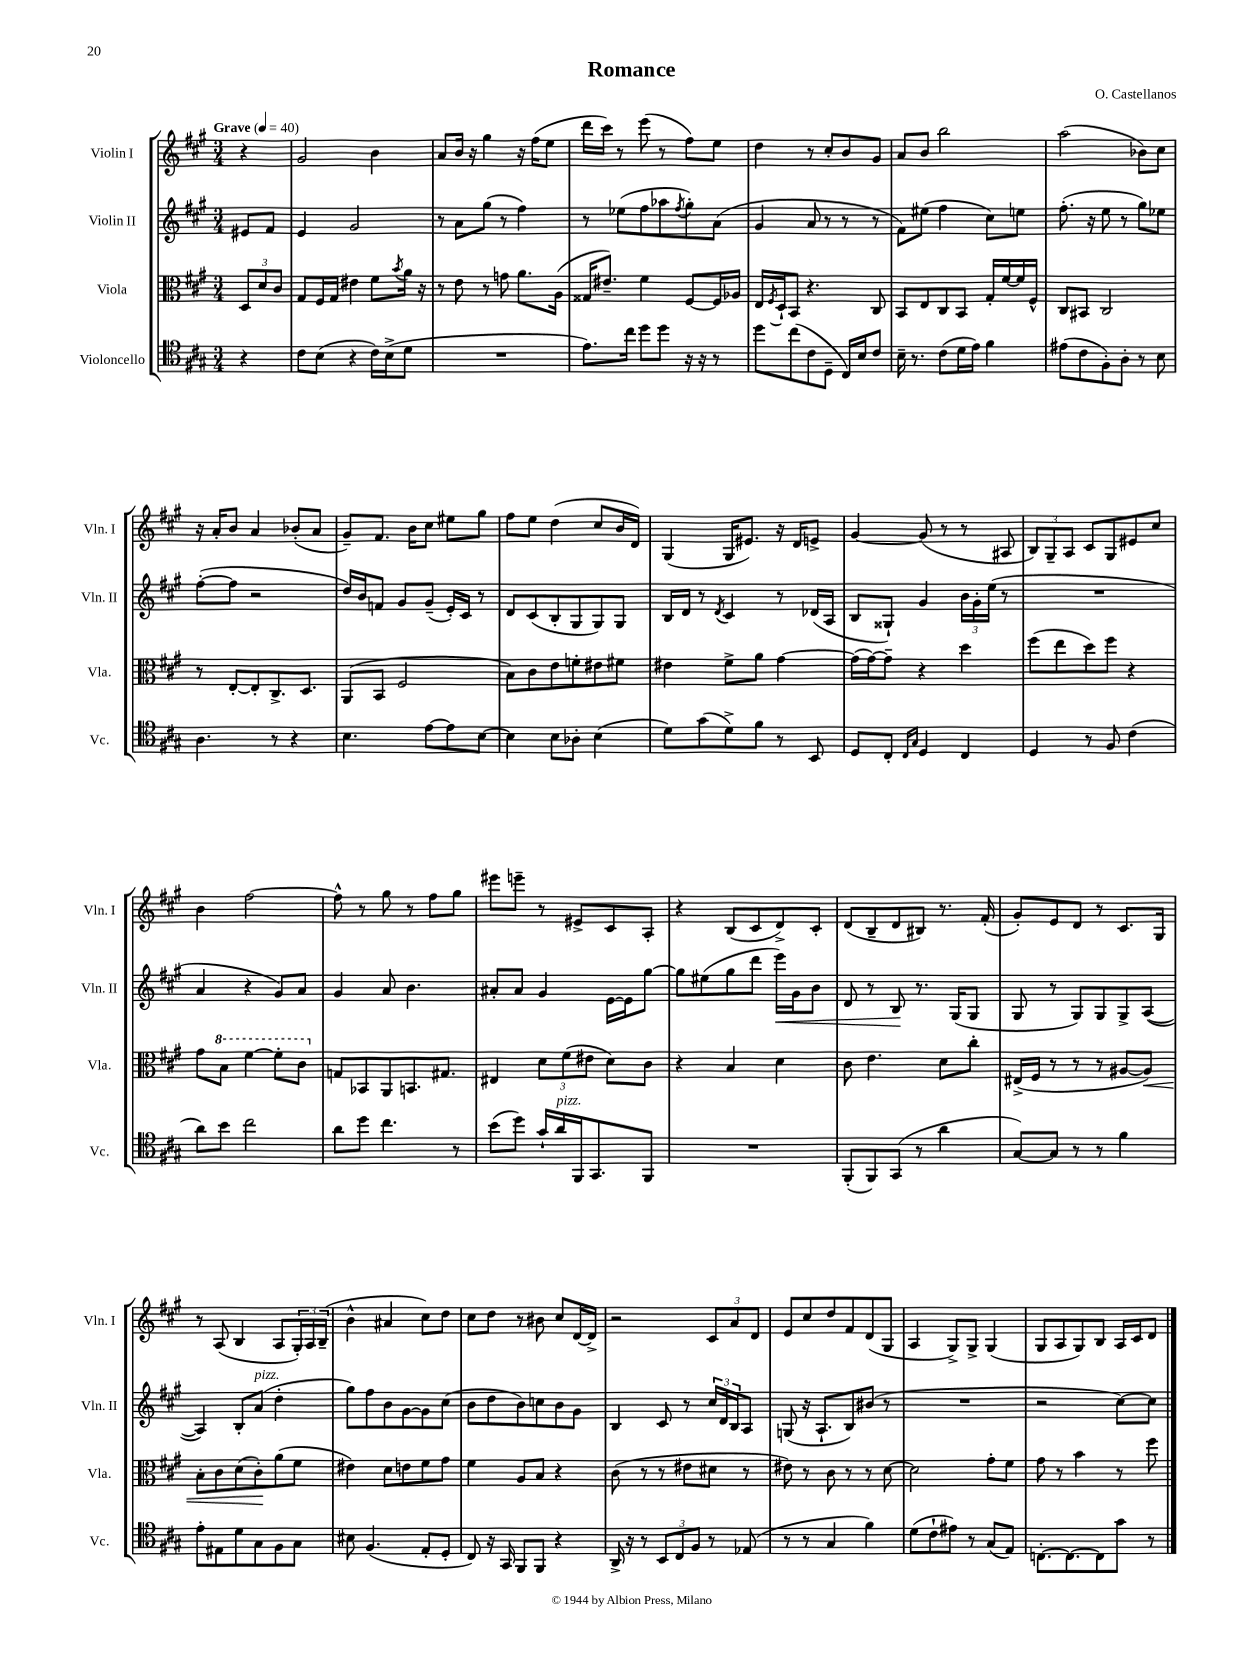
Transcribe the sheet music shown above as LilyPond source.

\header { title = "Romance" composer = "O. Castellanos" }
<<
\new StaffGroup <<
\new Staff = "s0" \with { instrumentName = "Violin I" shortInstrumentName = "Vln. I" } {
    \clef treble \key a \major \numericTimeSignature \time 3/4 \partial 4 \tempo "Grave" 4 = 40
    r4 |
    gis'2 b'4 |
    a'8 b'16 r16 gis''4 r16 fis''16( e''8 |
    d'''16 cis'''16) r8 e'''8( r8 fis''8) e''8 |
    d''4 r8 cis''8-. b'8 gis'8 |
    a'8 b'8 b''2 |
    a''2( bes'8) cis''8 |
    r16 a'16-. b'8 a'4 bes'8-.( a'8 |
    gis'8--) fis'8. b'16 cis''8 eis''8 gis''8 |
    fis''8 e''8 d''4( cis''8 b'16 d'16) |
    gis4( gis16 eis'8.) r16 d'16 e'8-> |
    gis'4~ gis'8( r8 r8 ais8 |
    \tuplet 3/2 { b8) gis8-- a8 } cis'8 gis8 eis'8 cis''8 |
    b'4 fis''2~ |
    fis''8-^ r8 gis''8 r8 fis''8 gis''8 |
    eis'''8 e'''8-- r8 eis'8-> cis'8 a8-. |
    r4 b8( cis'8 d'8->) cis'8-. |
    d'8( b8-- d'8 bis8) r8. fis'16-.( |
    gis'8-.) e'8 d'8 r8 cis'8. gis16 |
    r8 a8( b4 a8 \tuplet 3/2 { gis16-.) a16 b16--( } |
    b'4-^ ais'4 cis''8) d''8 |
    cis''8 d''8 r8 bis'8 cis''8 d'16~ d'16-> |
    r2 \tuplet 3/2 { cis'8 a'8 d'8 } |
    e'8 cis''8 d''8 fis'8 d'8( gis8 |
    a4 gis8->) gis8-> gis4( |
    gis8 a8 gis8) b8 a16 cis'16 d'8 \bar "|." |
}
\new Staff = "s1" \with { instrumentName = "Violin II" shortInstrumentName = "Vln. II" } {
    \clef treble \key a \major \numericTimeSignature \time 3/4 \partial 4
    eis'8 fis'8 |
    e'4 gis'2 |
    r8 a'8 gis''8( r8 fis''4) |
    r8 ees''8( fis''8 aes''8 \acciaccatura { fis''8 } gis''8-.) a'8( |
    gis'4 a'8 r8 r8 r8 |
    fis'8) eis''8( fis''4 cis''8) e''8 |
    fis''8.-.( r16 e''8 r8 gis''8) ees''8 |
    fis''8~-.( fis''8 r2 |
    d''16) b'16 f'8 gis'8 gis'8--( e'16-.) cis'16 r8 |
    d'8 cis'8( b8-. gis8 gis8) gis8 |
    b16 d'16 r8 \acciaccatura { d'8 } cis'4 r8 des'16( a16 |
    b8 gisis8-!) gis'4 \tuplet 3/2 { b'16 gis'16-. e''16( } r8 |
    R2. |
    a'4 r4 gis'8) a'8 |
    gis'4 a'8 b'4. |
    ais'8-. ais'8 gis'4 e'16~ e'16 gis''8~ |
    gis''8 eis''8( gis''8 d'''8 e'''16\<) gis'16 b'8 |
    d'8 r8 b8\! r8. gis16( gis8 |
    gis8 r8 gis8) gis8 gis8-> a8~( |
    a4) b8-. a'8^\markup { \italic "pizz." }( d''4-. |
    gis''8) fis''8 b'8 gis'8~ gis'8 cis''8( |
    b'8 d''8 b'8) c''8 b'8 gis'8 |
    b4 cis'8 r8 \tuplet 3/2 { cis''16 d'16 b16 } a8 |
    g8( r16 a8.-! b8) bis'8( r8 |
    R2. |
    r2 cis''8~) cis''8 \bar "|." |
}
\new Staff = "s2" \with { instrumentName = "Viola" shortInstrumentName = "Vla." } {
    \clef alto \key a \major \numericTimeSignature \time 3/4 \partial 4
    \tuplet 3/2 { d8 d'8 cis'8 } |
    gis8 fis16 gis16 eis'4 fis'8 \acciaccatura { b'8 } a'16 r16 |
    r8 e'8 r8 g'8 a'8. a16( |
    gisis16 eis'8.--) fis'4 fis8~ fis16 aes16 |
    e16 \acciaccatura { fis8 } d16-! b,8 r4. cis8 |
    b,8 e8 cis8 b,8 gis16-. fis'16~ fis'16 fis16-^ |
    cis8 bis,8 cis2 |
    r8 e8~-. e8-. cis8.-> d8. |
    a,8( b,8 fis2 |
    b8) cis'8 e'8 f'8-. eis'8 fis'8 |
    eis'4 fis'8-> a'8 gis'4~ |
    gis'16( gis'16~) gis'8-- r4 d''4 |
    fis''8( e''8 d''8) fis''8 r4 |
    gis'8 \ottava #1 b'8 fis''4~ fis''8-. cis''8 \ottava #0 |
    g8 bes,8 a,8 b,8. gis8. |
    eis4 \tuplet 3/2 { d'8 fis'8( eis'8 } d'8) cis'8 |
    r4 b4 d'4 |
    cis'8 e'4. d'8 cis''8-. |
    eis16->( fis16 r8 r8 r8 ais8~ ais8\<) |
    b8-. cis'8 d'8( cis'8-.\!) a'8( fis'8 |
    eis'4) d'8 e'8 fis'8 gis'8 |
    fis'4 a8 b8 r4 |
    cis'8( r8 r8 eis'8 dis'8 r8 |
    eis'8) r8 cis'8 r8 r8 d'8~ |
    d'2 gis'8-. fis'8 |
    gis'8 r8 b'4 r8 fis''8 \bar "|." |
}
\new Staff = "s3" \with { instrumentName = "Violoncello" shortInstrumentName = "Vc." } {
    \clef tenor \key a \major \numericTimeSignature \time 3/4 \partial 4
    r4 |
    cis'8 b8( r4 cis'16) b16->( d'8 |
    R2. |
    e'8.) cis''16 d''8 d''8 r16 r16 r8 |
    d''8 cis''8( cis'8 d8-- cis16) b16 cis'8 |
    b16-- r8. cis'8( d'16 e'16) fis'4 |
    eis'8( cis'8 fis8-.) a8-. r8 b8 |
    a4. r8 r4 |
    b4. e'8~ e'8 b8~ |
    b4 b8 aes8-. b4( |
    d'8) gis'8( d'8->) fis'8 r8 b,8 |
    d8 cis8-. \grace { cis16 gis16 } d4 cis4 |
    d4 r8 fis8 cis'4( |
    a'8) b'8 cis''2 |
    a'8 d''8 cis''4. r8 |
    b'8( d''8) gis'16-! a'16^\markup { \italic "pizz." } fis,16 gis,8. fis,8 |
    R2. |
    fis,8-.( fis,8) gis,8( r8 a'4 |
    gis8~) gis8 r8 r8 fis'4 |
    e'8-. eis8 d'8 gis8 fis8 gis8 |
    bis8 fis4.( e8-. d8-. |
    cis8) r16 gis,16 fis,8 fis,8 r4 |
    a,16-> r16 r8 \tuplet 3/2 { b,8 cis8 fis8 } r8 ees8( |
    r8 r8 gis4 fis'4) |
    d'8( cis'8-! eis'8) r8 gis8( e8) |
    c8.~-. c8.~ c8 gis'8 r8 \bar "|." |
}
>>
>>
\layout { \context { \Score \remove "Bar_number_engraver" } }
